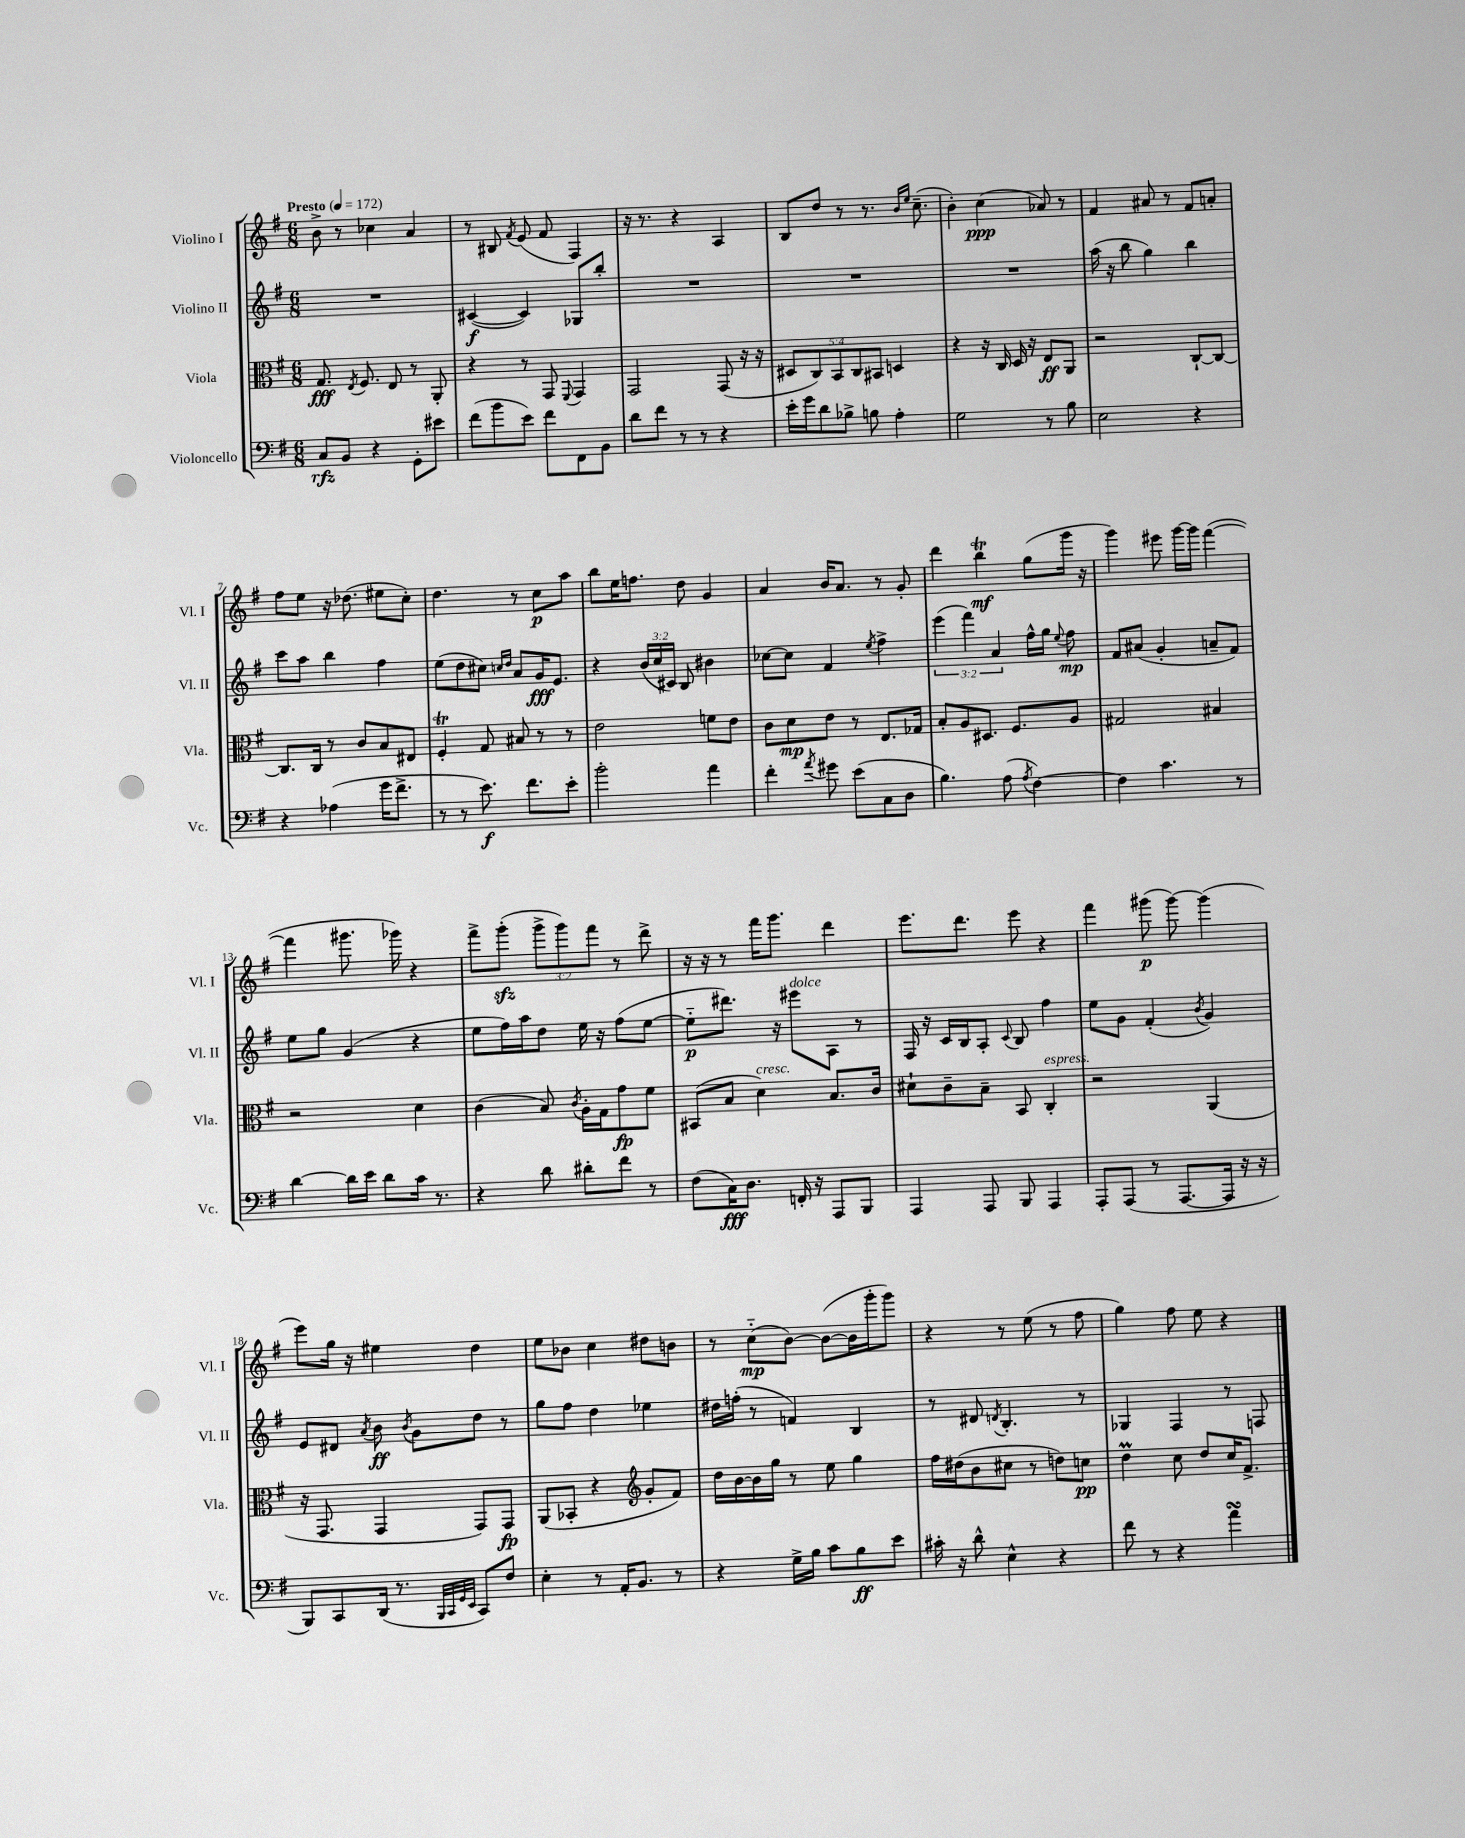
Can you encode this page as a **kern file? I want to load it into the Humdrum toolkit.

**kern	**dynam	**kern	**dynam	**kern	**dynam	**kern	**dynam
*part4	*part4	*part3	*part3	*part2	*part2	*part1	*part1
*staff4	*staff4	*staff3	*staff3	*staff2	*staff2	*staff1	*staff1
*I"Violoncello	*	*I"Viola	*	*I"Violino II	*	*I"Violino I	*
*I'Vc.	*	*I'Vla.	*	*I'Vl. II	*	*I'Vl. I	*
*clefF4	*	*clefC3	*	*clefG2	*	*clefG2	*
*k[f#]	*	*k[f#]	*	*k[f#]	*	*k[f#]	*
*M6/8	*	*M6/8	*	*M6/8	*	*M6/8	*
*MM172	*	*MM172	*	*MM172	*	*MM172	*
=1	=1	=1	=1	=1	=1	=1	=1
!	!	!	!	!	!	!LO:TX:a:B:t=Presto	!
8C/L	rfz	8.G/	fff	2.r	.	8b^\	.
8BB/J	.	.	.	.	.	8r	.
.	.	8qE/	.	.	.	.	.
.	.	8.F#/	.	.	.	.	.
4r	.	.	.	.	.	4cc-X\	.
.	.	8E/	.	.	.	.	.
8GG'\L	.	8r	.	.	.	4a/	.
8e#X\J	.	8AA'/	.	.	.	.	.
=2	=2	=2	=2	=2	=2	=2	=2
(8f#\L	.	4r	.	([4c#X/	f	8r	.
8b\	.	.	.	.	.	8B#X/	.
.	.	.	.	.	.	8qf#/	.
8e\J)	.	8r	.	4c#/])	.	(8e/	.
8f#\L	.	8GG/	.	.	.	8f#/	.
.	.	8qqFF#/	.	.	.	.	.
8FF#\	.	4GG/	.	8G-X/L	.	4F#/)	.
8BB\J	.	.	.	8bb'/J	.	.	.
=3	=3	=3	=3	=3	=3	=3	=3
8d\L	.	2GG/	.	2.r	.	16r	.
.	.	.	.	.	.	8.r	.
8f#\J	.	.	.	.	.	.	.
8r	.	.	.	.	.	4r	.
8r	.	.	.	.	.	.	.
4r	.	(8GG/	.	.	.	4A/	.
.	.	16r	.	.	.	.	.
.	.	16r	.	.	.	.	.
=4	=4	=4	=4	=4	=4	=4	=4
16e'\LL	.	10D#X/L	.	2.r	.	8B/L	.
16g\J	.	.	.	.	.	.	.
.	.	10C/)	.	.	.	.	.
8d\	.	.	.	.	.	8dd/J	.
.	.	10BB/	.	.	.	.	.
8B-X^\J	.	.	.	.	.	8r	.
.	.	10C/	.	.	.	.	.
8Bn\	.	.	.	.	.	8.r	.
.	.	10BB#X/J	.	.	.	.	.
4A'\	.	4Dn/	.	.	.	.	.
.	.	.	.	.	.	16qqb/LL	.
.	.	.	.	.	.	16qqee/JJ	.
.	.	.	.	.	.	(8.cc~\	.
=5	=5	=5	=5	=5	=5	=5	=5
2G\	.	4r	.	2.r	.	4b'\)	.
.	.	16r	.	.	.	(4cc\	ppp
.	.	16C/	.	.	.	.	.
.	.	16D/	.	.	.	.	.
.	.	16r	.	.	.	.	.
8r	.	8E/L	ff	.	.	8a-X/)	.
8B\	.	8AA/J	.	.	.	8r	.
=6	=6	=6	=6	=6	=6	=6	=6
2E\	.	2r	.	(16aa\	.	4f#/	.
.	.	.	.	16r	.	.	.
.	.	.	.	8bb\	.	.	.
.	.	.	.	4gg\)	.	8a#X/	.
.	.	.	.	.	.	8r	.
4r	.	[8C`/L	.	4bb\	.	8f#/L	.
.	.	8C/J_	.	.	.	8an'/J	.
!!LO:LB:g=z
=7	=7	=7	=7	=7	=7	=7	=7
4r	.	8.C/L]	.	8ccc\L	.	8ff#\L	.
.	.	.	.	8aa\J	.	8ee\J	.
.	.	16C/Jk	.	.	.	.	.
(4A-X\	.	8r	.	4bb\	.	16r	.
.	.	.	.	.	.	(8.dd-X\	.
.	.	8c/L	.	.	.	.	.
16g\KL	.	8B/	.	4ff#\	.	8ee#X\L	.
8.f#^\J	.	.	.	.	.	.	.
.	.	8E#X/J	.	.	.	8cc'\J)	.
=8	=8	=8	=8	=8	=8	=8	=8
8r	.	4F#t'/	.	(8ee\L	.	4.dd\	.
8r	.	.	.	8dd\	.	.	.
8.e\)	f	8G/	.	8cc#X\J)	.	.	.
.	.	.	.	16qqccn/LL	.	.	.
.	.	.	.	16qqdd/JJ	.	.	.
.	.	8B#X/	.	8a/L	.	8r	.
8.f#\L	.	.	.	.	.	.	.
.	.	8r	.	16g/K	fff	8cc\L	p
.	.	.	.	8.e/J	.	.	.
8e'\J	.	8r	.	.	.	8aa\J	.
=9	=9	=9	=9	=9	=9	=9	=9
2b'\	.	2e\	.	4r	.	8bb\L	.
.	.	.	.	.	.	16ee\K	.
.	.	.	.	.	.	8.ffn\J	.
.	.	.	.	(24b/LL	.	.	.
.	.	.	.	24cc/	.	.	.
.	.	.	.	24c#X/JJ)	.	.	.
.	.	.	.	8B/	.	8dd\	.
4a\	.	8fn\L	.	4b#X\	.	4g/	.
.	.	8e\J	.	.	.	.	.
=10	=10	=10	=10	=10	=10	=10	=10
4f#'\	.	8c\L	.	[8cc-X\L	.	4a/	.
.	.	8d\	mp	8cc-\J]	.	.	.
8qa/	.	.	.	.	.	.	.
8g#X\	.	8e\J	.	4f#/	.	16b/KL	.
.	.	.	.	.	.	8.a/J	.
(8e\L	.	8r	.	.	.	.	.
.	.	.	.	8qee/	.	.	.
8C\	.	8.E/L	.	4ff#^\	.	8r	.
8D\J	.	.	.	.	.	8g'/	.
.	.	16G-X/Jk	.	.	.	.	.
=11	=11	=11	=11	=11	=11	=11	=11
4.B\)	.	8B'/L	.	(6eee\	.	4ddd\	.
.	.	8A/	.	.	.	.	.
.	.	.	.	6fff#\)	.	.	.
.	.	8.D#X/J	.	.	.	4bbt\	mf
.	.	.	.	6a/	.	.	.
(8A\	.	.	.	.	.	.	.
.	.	8.F#/L	.	.	.	.	.
8qA/	.	.	.	.	.	.	.
[4F#\)	.	.	.	16ff#^^\LL	.	(8gg\L	.
.	.	.	.	16gg\JJ	.	.	.
.	.	.	.	8qqee/	.	.	.
.	.	8A/J	.	8ff#\	mp	16ggg\Jk	.
.	.	.	.	.	.	16r	.
=12	=12	=12	=12	=12	=12	=12	=12
4F#\]	.	2G#X/	.	8f#/L	.	4ggg\)	.
.	.	.	.	(8a#X/J	.	.	.
4.c\	.	.	.	4g'/	.	8eee#X\	.
.	.	.	.	.	.	[16ggg\LL	.
.	.	.	.	.	.	16ggg\JJ]	.
.	.	4B#X/	.	8an~/L	.	([4fff#\	.
8r	.	.	.	8f#/J)	.	.	.
!!LO:LB:g=z
=13	=13	=13	=13	=13	=13	=13	=13
[4d\	.	2r	.	8ee\L	.	4fff#\]	.
.	.	.	.	8gg\J	.	.	.
16d\LL]	.	.	.	(4g/	.	8.ggg#X\	.
16e\JJ	.	.	.	.	.	.	.
8d\L	.	.	.	.	.	.	.
.	.	.	.	.	.	16ggg-X\)	.
16c\Jk	.	4d\	.	4r	.	4r	.
8.r	.	.	.	.	.	.	.
=14	=14	=14	=14	=14	=14	=14	=14
4r	.	(4c\	.	8ee\L	.	8fff#^\L	.
.	.	.	.	16ff#\L)	.	(8gggzz'\J	.
.	.	.	.	16aa\J	.	.	.
8d\	.	8B/)	.	8dd\J	.	12ggg^\L	.
.	.	.	.	.	.	12ggg\)	.
.	.	8qc/	.	.	.	.	.
8d#X'\L	.	16A'\LL	.	16ee\	.	.	.
.	.	.	.	.	.	12fff#\J	.
.	.	16G\J	.	16r	.	.	.
8f#\J	.	8g\	fp	(8ff#\L	.	8r	.
8r	.	8f#\J	.	[8ee\J	.	8ddd^\	.
=15	=15	=15	=15	=15	=15	=15	=15
(8F#\L	.	(8BB#X/L	.	8ee\L]	p	16r	.
.	.	.	.	.	.	16r	.
16C\K)	fff	8B/J	.	8.ddd#X\J)	.	8r	.
8.D\J	.	.	.	.	.	.	.
!	!	!LO:TX:a:i:t=cresc.	!	!	!	!	!
.	.	4d\)	.	.	.	16fff#\KL	.
.	.	.	.	16r	.	8.ggg\J	.
!	!	!	!	!LO:TX:a:i:t=dolce	!	!	!
16FFn'/	.	.	.	8eee#X\L	.	.	.
16r	.	.	.	.	.	.	.
8AAA/L	.	8.B/L	.	8A\J	.	4ddd\	.
8BBB/J	.	.	.	8r	.	.	.
.	.	16c/Jk	.	.	.	.	.
=16	=16	=16	=16	=16	=16	=16	=16
4AAA/	.	8d#X`\L	.	16F#/	.	8.eee\L	.
.	.	.	.	16r	.	.	.
.	.	8c~\	.	16c/LL	.	.	.
.	.	.	.	16B/J	.	8.ddd\J	.
8AAA/	.	8B~\J	.	8A'/J	.	.	.
.	.	.	.	8qqc/	.	.	.
8BBB/	.	8BB/	.	8B/	.	8eee\	.
!	!	!LO:TX:a:i:t=espress.	!	!	!	!	!
4AAA/	.	4C'/	.	4ff#\	.	4r	.
=17	=17	=17	=17	=17	=17	=17	=17
8AAA'/L	.	2r	.	8ee\L	.	4fff#\	.
(8AAA/J	.	.	.	8g\J	.	.	.
8r	.	.	.	(4f#'/	.	(8ggg#X\	p
[8.AAA/L	.	.	.	.	.	[8ggg#\)	.
.	.	.	.	8qb/	.	.	.
.	.	(4AA/	.	4g/)	.	(4ggg#\]	.
16AAA/Jk]	.	.	.	.	.	.	.
16r	.	.	.	.	.	.	.
16r	.	.	.	.	.	.	.
!!LO:LB:g=z
=18	=18	=18	=18	=18	=18	=18	=18
8BBB/L)	.	16r	.	8e/L	.	8eee\L)	.
.	.	8.GG/	.	.	.	.	.
8CC/	.	.	.	8d#X/J	.	16gg\Jk	.
.	.	.	.	.	.	16r	.
.	.	.	.	8qa/	.	.	.
(16DD/Jk	.	4GG/	.	8b\	ff	4ee#X\	.
8.r	.	.	.	.	.	.	.
.	.	.	.	8qb/	.	.	.
.	.	.	.	8g\L	.	.	.
32qqBBB/LLL	.	.	.	.	.	.	.
32qqCC/	.	.	.	.	.	.	.
32qqGG/	.	.	.	.	.	.	.
32qqEE/JJJ	.	.	.	.	.	.	.
8CC/L)	.	8GG/L)	.	8dd\J	.	4dd\	.
8F#/J	.	8GG/J	fp	8r	.	.	.
=19	=19	=19	=19	=19	=19	=19	=19
4E'\	.	(8AA/L	.	8gg\L	.	8ee\L	.
.	.	8BB-X'/J	.	8ff#\J	.	8b-X\J	.
8r	.	4r	.	4dd\	.	4cc\	.
16AA'/KL	.	.	.	.	.	.	.
8.BB/J	.	.	.	.	.	.	.
*	*	*clefG2	*	*	*	*	*
.	.	8g'/L	.	4ee-X\	.	8dd#X\L	.
8r	.	8f#/J)	.	.	.	8bn\J	.
=20	=20	=20	=20	=20	=20	=20	=20
4r	.	16dd\LL	.	16dd#X\LL	.	8r	.
.	.	[16b\	.	(16ffn'\JJ	.	.	.
.	.	16b\]	.	8r	.	(8cc\L	mp
.	.	16gg\JJ	.	.	.	.	.
16G^\LL	.	8r	.	4fn/)	.	[8b\J)	.
16B\JJ	.	.	.	.	.	.	.
8c\L	.	8ee\	.	.	.	(8b\L_	.
8B\	ff	4gg\	.	4B/	.	16b\L]	.
.	.	.	.	.	.	16ggg'\J	.
8e\J	.	.	.	.	.	8ggg\J)	.
=21	=21	=21	=21	=21	=21	=21	=21
16c#X'\	.	16ff#\LL	.	8r	.	4r	.
16r	.	(16dd#X\J	.	.	.	.	.
8d^^\	.	8b\	.	8d#X/	.	.	.
.	.	.	.	8qdn/	.	.	.
4E^^\	.	8cc#X\J	.	4.B'/	.	8r	.
.	.	8r	.	.	.	(8ee\	.
4r	.	8ddn\L)	.	.	.	8r	.
.	.	8ccn\J	pp	8r	.	8ff#\	.
=22	=22	=22	=22	=22	=22	=22	=22
8f#\	.	4ddM\	.	4G-X/	.	4gg\)	.
8r	.	.	.	.	.	.	.
4r	.	8cc\	.	4F#/	.	8ff#\	.
.	.	8dd/L	.	.	.	8ee\	.
4asSSS\	.	16cc/K	.	8r	.	4r	.
.	.	8.f#^/J	.	.	.	.	.
.	.	.	.	8Fn/	.	.	.
==	==	==	==	==	==	==	==
*-	*-	*-	*-	*-	*-	*-	*-
